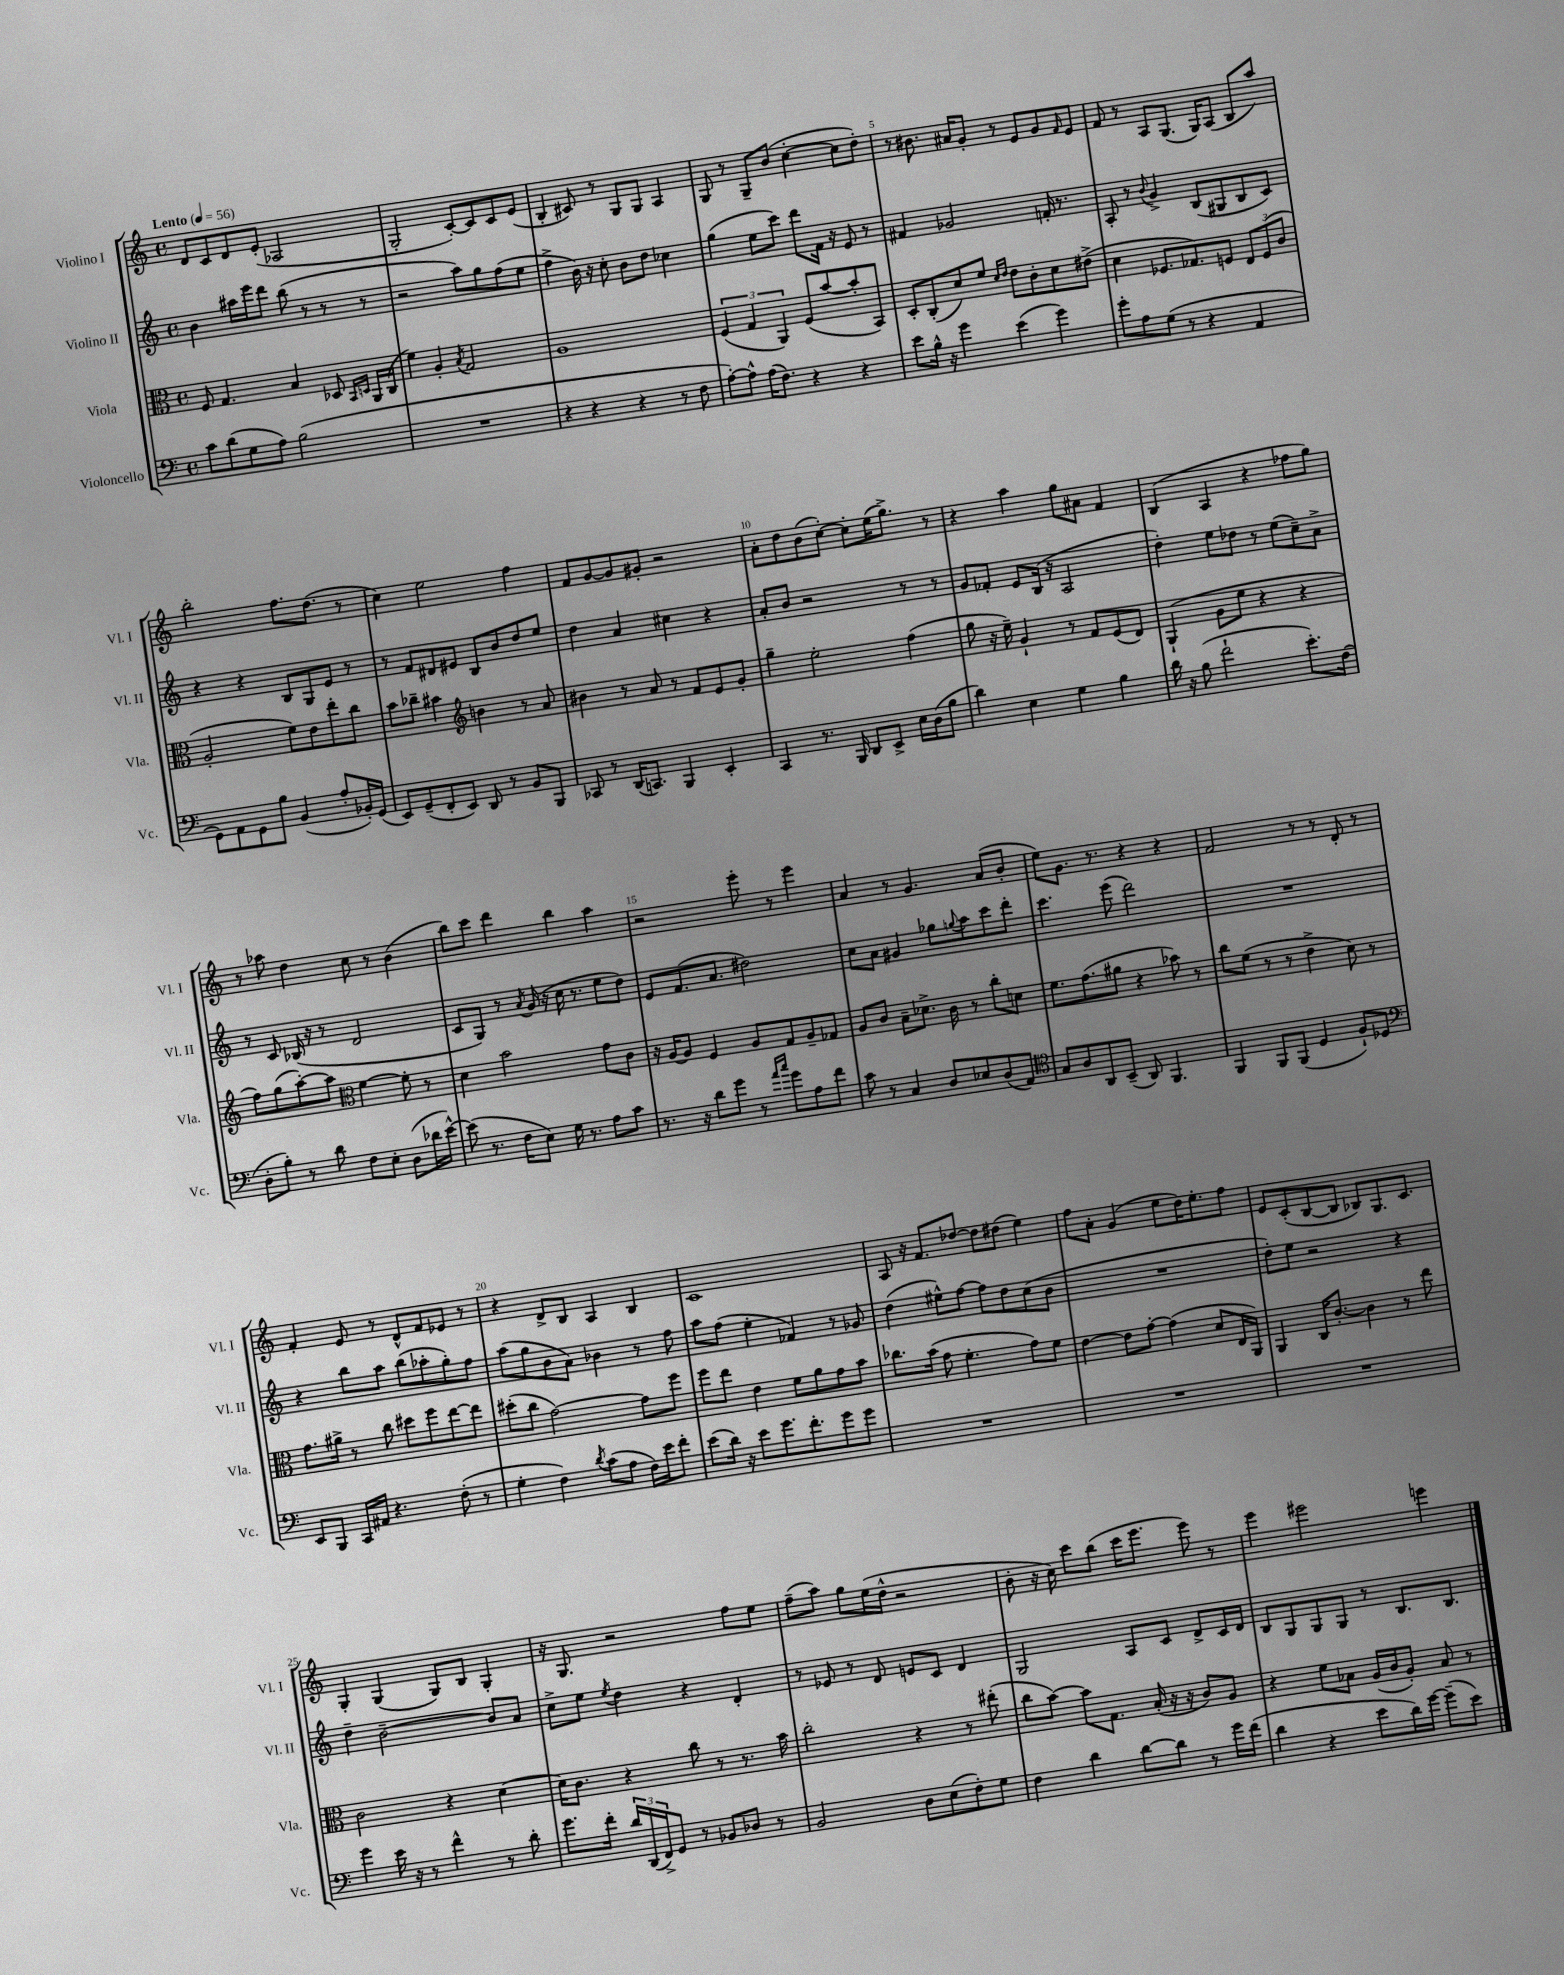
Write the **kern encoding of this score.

**kern	**kern	**kern	**kern
*staff4	*staff3	*staff2	*staff1
*clefF4	*clefC3	*clefG2	*clefG2
*k[]	*k[]	*k[]	*k[]
*M4/4	*M4/4	*M4/4	*M4/4
*met(c)	*met(c)	*met(c)	*met(c)
*MM56	*MM56	*MM56	*MM56
8c\L	8F/	4b\	8d/L
(8d\	4.G/	.	8c/
8G\	.	16aa#\LL	8d/
.	.	16eee\J	.
8A\J)	.	8ddd\J	(8e'/J
(2B\	4B/	(8bb\	2A-/
.	.	8r	.
.	8D-/	8r	.
.	16qqBB/LL	.	.
.	16qqD/JJ	.	.
.	16AA/LL	8r	.
.	(16C/JJ	.	.
=	=	=	=
1r	4f\)	2r	2G'/
.	4A'/	.	.
.	8qB/	.	.
.	2G/	8aa\L)	[8c'/L)
.	.	8gg\	8c/]
.	.	(8ff\	8c/
.	.	8ee\J	(8e/J
=	=	=	=
4r	1A	4ff^\	4B'/
4r	.	16b\)	8c#/)
.	.	16r	.
.	.	8cc'\	8r
4r	.	8b\L	8G/L
.	.	8dd\J	8G/J
8r	.	4cc-\	4A/
8F\	.	.	.
=	=	=	=
[8A'\L)	(6F/	(4gg\	8G/
8A^^\]J	.	.	8r
.	6G/	.	.
(16A\LK	.	8ee\L	8G~/L
8.F\J)	.	.	.
.	6AA/)	.	.
.	.	8ccc\J)	(8b/J
4r	(8F/L	8ddd\L	[4cc'\
.	[8b/	16f\Jk	.
.	.	16r	.
4r	8b'/]	8e/	8cc\]L
.	8BB/J)	8r	8dd'\J)
=	=	=	=
8e\L	8D'/L	4f#/	8r
16B^^\Jk	(8C'/	.	8.b#\
16r	.	.	.
4g\	8d/)	2g-/	.
.	.	.	16a#/LK
.	8f/J	.	8g'/J
.	16qqd/LL	.	.
.	16qqe/JJ	.	.
(4e\	8e\L	.	8r
.	8c'\	.	8e/L
4g\)	8d\	16f'/	8g/
.	.	8.r	.
.	.	.	16qqf/
.	(8e#^\J	.	8e/J
=	=	=	=
8g'\L	4d\	8A'/	8f/
8A\	.	8r	8r
.	.	8qqb/	.
(8G\J	8.F-/L	4g^/	8A/L
8r	.	.	(8.G/J
.	8.G-/)	.	.
4r	.	(8B/L	.
.	.	.	16G/LK)
.	8F/J	8G#/	(8A/J
4AA/	12E/L	8B/	8B/L
.	(12F/	.	.
.	.	8c/J)	8aa/J)
.	12c/J	.	.
=	=	=	=
8GG\L)	2A'/	4r	2bb'\
8AA\	.	.	.
8GG\	.	4r	.
8B\J	.	.	.
(4BB/	8f\L)	8B/L	8.ff\L
.	8e\	8G/	.
.	.	.	(8.dd\J
8A'/L	8ee'\	8e/J	.
16BB-'/L)	8cc\J	8r	8r
(16GG/JJ	.	.	.
=	=	=	=
8EE/L)	8b\L	8r	4cc\)
(8GG~/	8cc-~\J	8f/L	.
8FF'/	4b#\	8d#/	2ee\
8EE/J)	.	8e#/J	.
*	*clefG2	*	*
8DD/	4b\	8B/L	.
8r	.	8b/	.
8BB/L	8r	8dd/	4ff\
8BBB/J	8a/	8ee/J	.
=	=	=	=
8CC-/	4b#\	4dd\	8f/L
8r	.	.	[8g/
(16DD/LK	8r	4a/	8g/]
8.CC/J)	.	.	.
.	8a/	.	8g#'/J
4BBB/	8r	4cc#\	2r
.	8f/L	.	.
4EE'/	8e/	4r	.
.	8g'/J	.	.
=	=	=	=
4CC/	4gg~\	8a'/L	8a'\L
.	.	8b/J	8dd\
8.r	2ee'\	2r	(8b\
.	.	.	[8cc'\J)
16BBB/	.	.	.
8DD/L	.	.	8cc'\]L
8EE^/J	.	.	(16ee\K
.	.	.	8.gg^\J)
16E\LL	(4ff\	8r	.
(16D\J	.	.	.
8B\J	.	8r	8r
=	=	=	=
4d\)	8gg\	8g/L	4r
.	16r	8f-'/J	.
.	16ee~\)	.	.
4E\	4g`/	8e/L	4aa\
.	.	(16B/Jk	.
.	.	16r	.
4G\	8r	2A/	8gg\L
.	8f/L	.	8a#\J
4B\	(8e/	.	4f/
.	8d/J)	.	.
=	=	=	=
16d\	(4G`/	4dd'\)	(4B/
16r	.	.	.
(8B\	.	.	.
2f`\	8g\L	8ee\L	4A/
.	8ee\J	8dd-\J	.
.	4r	8r	4r
.	.	(8ee\L	.
8.e'\L)	4r	8cc~\)	8ff-\L
.	.	8a^\J	8gg\J)
(16F\Jk	.	.	.
=	=	=	=
8D'\L	8ff\L)	8r	8r
8B'\J)	(8gg\	8c/	8aa-\
8r	[8aa'\)	(16B-/	4dd\
.	.	16r	.
8d\	8aa\]J	8r	.
*	*clefC3	*	*
8F\L	[4f\	2d/	8cc\
8E'\J	.	.	8r
(8D\L	8f'\]	.	(4b\
16d-\L	8r	.	.
[16e^^\JJ)	.	.	.
=	=	=	=
(8e\]	4d\	8c/L	8bb\L)
8.r	.	8G/J)	8ccc\J
.	2b\	8r	4ddd\
16F\LK	.	.	.
.	.	8qa/	.
8E\J)	.	(16g/	.
.	.	16r	.
16G\	.	16cc\	4bb\
8.r	.	8.r	.
8A\L	8g\L	8ee\L	4aa\
8c\J	8c\J	8dd\J)	.
=	=	=	=
8.r	16r	8e/L	2r
.	[16A/LK	.	.
.	8A/]J	(8.f/	.
16r	.	.	.
8d\L	4F/	.	.
.	.	8.a/J	.
8g\J	.	.	.
8r	8A/L	2dd#\)	8eee'\
16qqa/LL	.	.	.
16qqcc/JJ	.	.	.
8g\L	8G/	.	8r
8A\	8A~/	.	4eee\
8f\J	8G-/J	.	.
=	=	=	=
8c\	8A/L	8cc\L	4a/
8r	8c/J	8a\J	.
4C/	8B~\L	4g#/	8r
.	8.d-^\J	.	4.g/
8D/L	.	8gg-\L	.
.	16c\	.	.
.	.	8qqgg/	.
8E-/	8r	8aa\	.
(8D/	8cc'\L	8ccc\	(8a/L
8AA/J)	8d\J	8ddd'\J	8b'/J
=	=	=	=
*clefC4	*	*	*
8G/L	8.f\L	4.ccc\	8ee\L)
8A/	.	.	8.g\J
.	(8.g\	.	.
8AA/	.	.	.
.	.	.	8.r
(8BB~/J	8a#\J	(8eee\	.
8AA/)	4r	2ddd\)	4r
4.FF/	.	.	.
.	8b-\)	.	4r
.	8r	.	.
=	=	=	=
4FF/	8cc\L	1r	2f/
.	(8f\J	.	.
8FF/L	8r	.	.
(8FF/J	8r	.	.
4D/	4e^\	.	8r
.	.	.	8r
8F`/L)	8d\)	.	8d'/
8D-/J	8r	.	8r
=	=	=	=
*clefF4	*	*	*
8EE/L	8.g\L	4r	4f'/
8BBB/J	.	.	.
.	16a#^\Jk	.	.
16CC/LL	8r	8bb\L	8e/
16AA#/JJ	.	.	.
4.r	8cc\	8aa\J	8r
.	8dd#\L	(8bb\L	8d^^/L
.	8ff\	8aa-'\	8f/
(8F'\	[8ee\	8gg'\)	8e-/J
8r	8ee\]J	8ff\J	8r
=	=	=	=
4G'\	(8dd#'\L	(8aa\L	4r
.	8cc\J	8gg\	.
4F\)	[2g\)	8b\	8d^/L
.	.	8a\J)	8B/J
8qd/	.	.	.
(8c\L	.	4b-\	4A/
8A\J	.	.	.
16F\LL)	8g\]L	8r	4B/
16e\J	.	.	.
8f'\J	8ff\J	8ff\	.
=	=	=	=
(8e\L	8ff\L	8aa\L	1c
16d\Jk)	8ee\J	(8ff\J	.
16r	.	.	.
8e\L	4e\	4ee'\	.
8.g\	.	.	.
.	8f\L	4f-/)	.
8.f'\	.	.	.
.	8a\	.	.
8g\	8g\	8r	.
8g\J	8b\J	8g-/	.
=	=	=	=
1r	8.cc-\L	(4dd\	8A/
.	.	.	16r
.	(16b\Jk	.	8.f/L
.	8g\	8ee#^^\L)	.
.	4.f'\	[8ff\J	[8dd-/J
.	.	8ff\]L	8dd-\]L
.	.	8dd\	(8dd#\J
.	8g\L)	(8cc\	4ee\)
.	8f\J	8b\J	.
=	=	=	=
1r	[4e\	1r	8ff\L
.	.	.	8a'\J
.	8e\]L	.	(4g/
.	[8g'\J	.	.
.	(4g\]	.	8ee\L
.	.	.	16dd\K)
.	.	.	8.ee'\
.	8d/L	.	.
.	16E/L	.	8ff\J
.	16AA/JJ)	.	.
=	=	=	=
1r	4AA/	8dd'\L)	8e/L
.	.	8ee\J	(8c'/
.	16C/LK	2r	[8B/
.	[8.c'/J	.	.
.	.	.	8B/]J
.	4c\]	.	8B-/L)
.	.	.	8.G/
.	8r	4r	.
.	.	.	8.c/J
.	8ee\	.	.
=	=	=	=
4g\	2c\	4dd~\	4G'/
16e\	.	[2b~\	(4G/
16r	.	.	.
8r	.	.	.
4f^^\	4r	.	8G/L)
.	.	.	8B/J
8r	[4d\	8b/]L	4G'/
8d'\	.	8a/J	.
=	=	=	=
8.g\L	16d\]LK	8cc^\L	16r
.	8.c\J	.	8.G/
.	.	8ee\J	.
16f'\Jk	.	.	.
.	.	8qee/	.
24d/LL	4r	4dd\	2r
(24DD/	.	.	.
24FF^/J)	.	.	.
8GG/J	.	.	.
8r	8cc\	4r	.
8BB-/L	8r	.	.
8D-/J	8.r	4d'/	8ff\L
8r	.	.	8ee\J
.	16b\	.	.
=	=	=	=
2BB/	2cc'\	8r	(8ff~\L
.	.	8e-/	8aa\J)
.	.	8r	8gg\L
.	.	8d/	(16ee\L
.	.	.	16dd^^\JJ
8D\L	4r	8e/L	2r
(8E\	.	8c/J	.
8F'\)	8r	4d/	.
8G\J	(8ee#'\	.	.
=	=	=	=
4F\	8cc\L	2G/	8b'\
.	[8b\J)	.	16r
.	.	.	16cc\)
4d\	8b\]L	.	8ccc\L
.	8.G\J	.	(8bb\J
[8d\L	.	8A/L	16ccc\LK
.	(16B'/	.	8.eee\J
8d\]J	16r	8c/J	.
.	16r	.	.
8r	8c/L)	8d^/L	8eee\)
16g\LL	8A/J	16c/L	8r
(16f\JJ	.	16d/JJ	.
=	=	=	=
4d\	4r	8B/L	4eee\
.	.	8G/	.
4r	8f\L	8G/	2eee#\
.	8B-\J	8G/J	.
8e\L	(16A/LL	8r	.
.	16c/J	.	.
16d\L)	8A'/J)	8.B/L	.
[16g\JJ	.	.	.
(8g~\]L	8B-/	.	4eee\
.	.	8.B/J	.
8e\J)	8r	.	.
==	==	==	==
*-	*-	*-	*-
